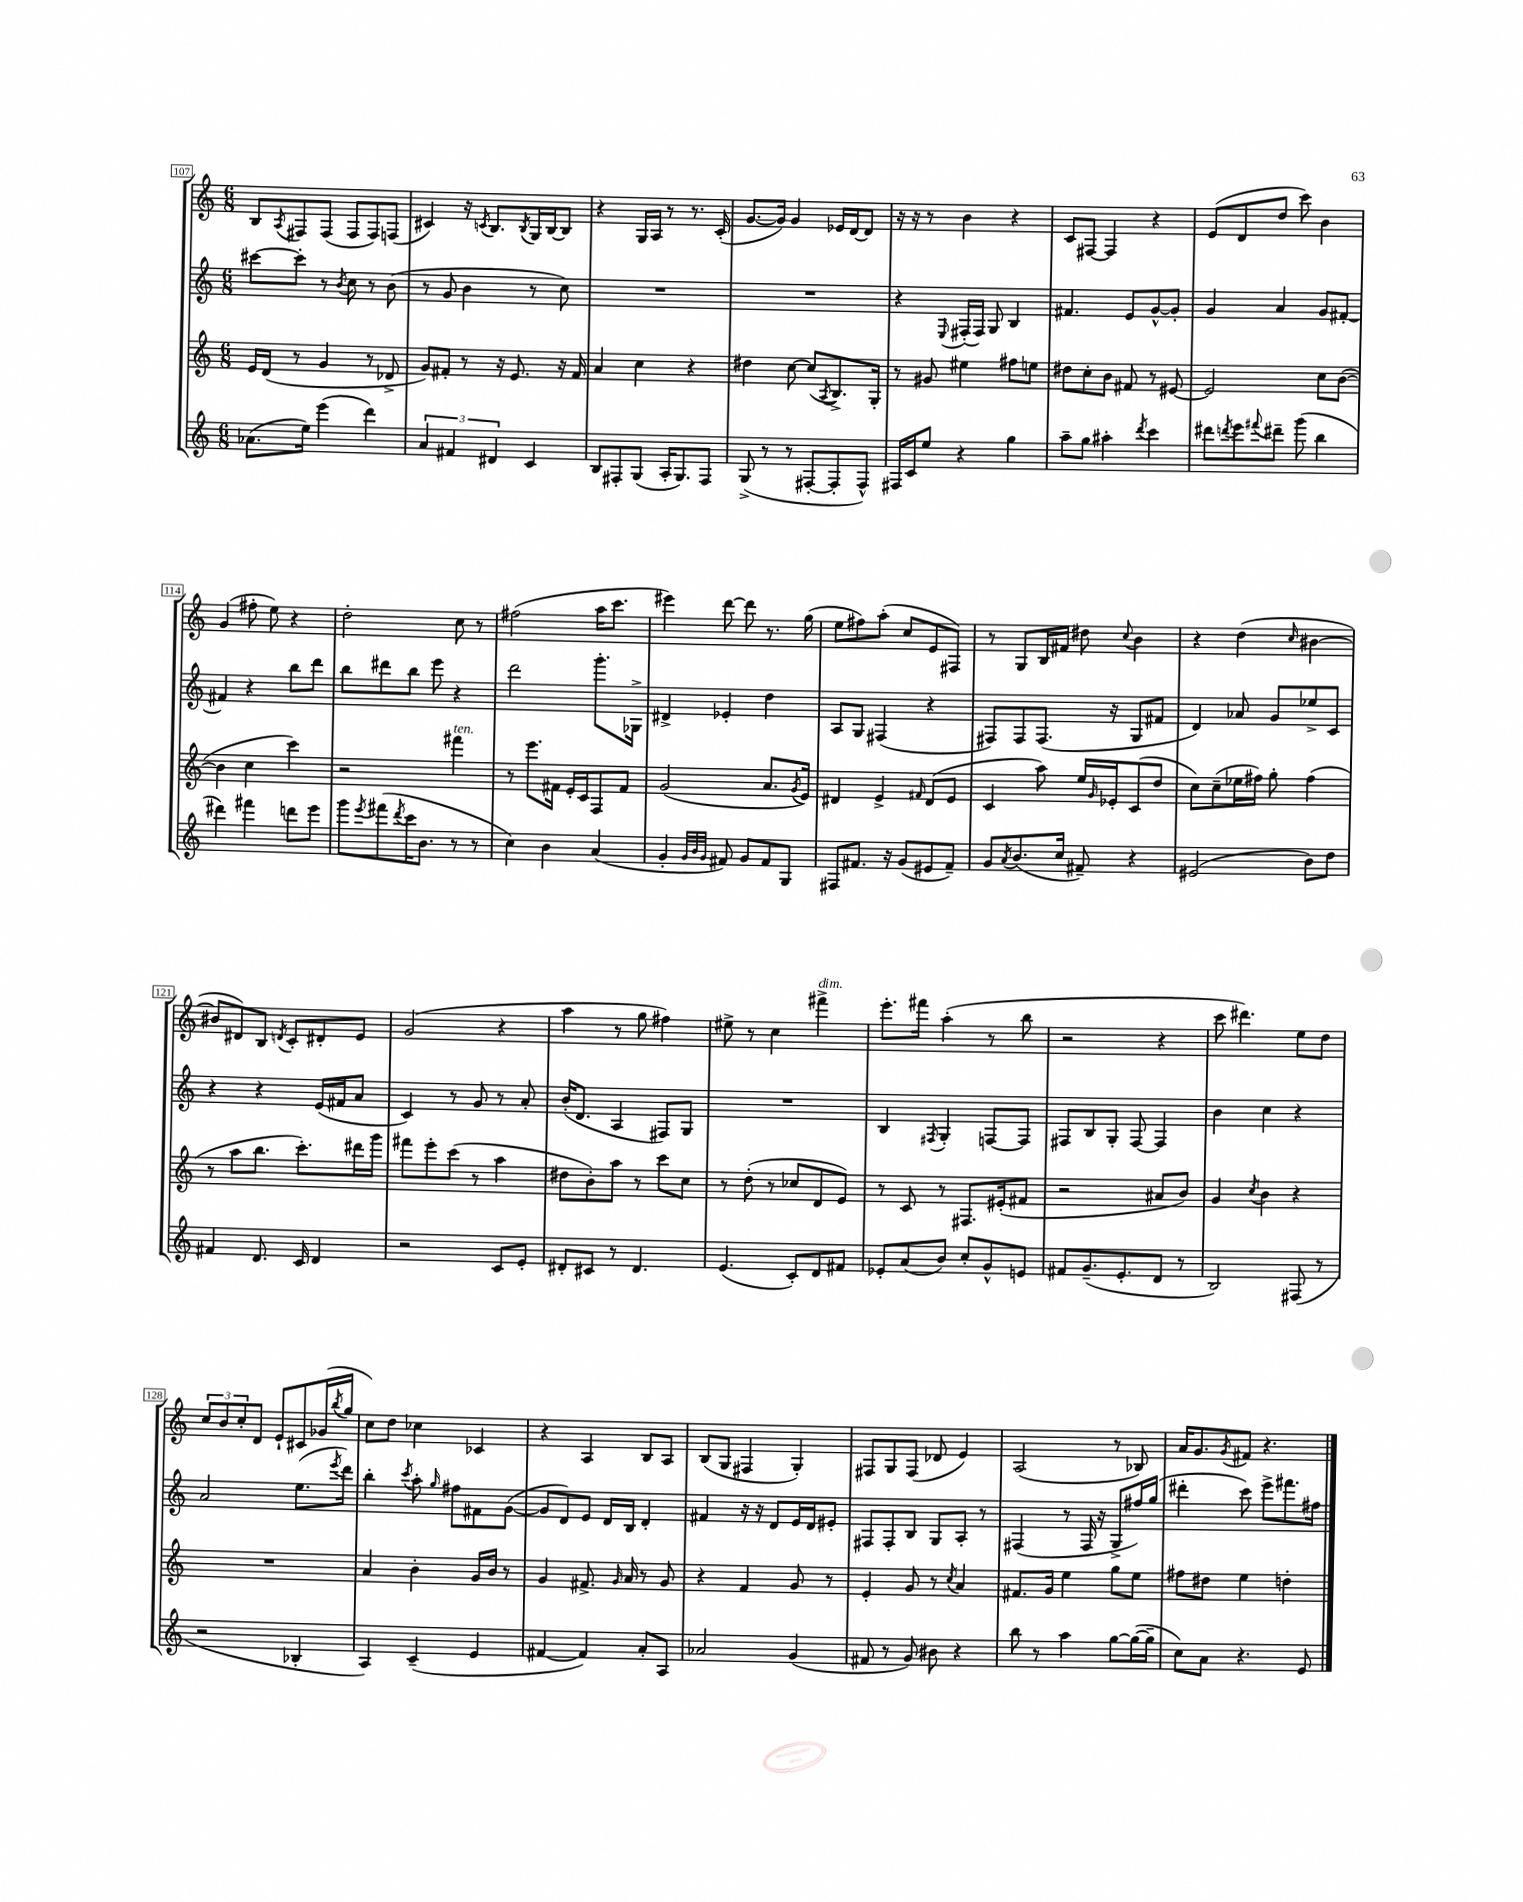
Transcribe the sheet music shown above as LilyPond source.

<<
\new StaffGroup <<
\new Staff = "s0" {
    \clef treble \key c \major \numericTimeSignature \time 6/8
    b8 \acciaccatura { a8 } fis8 fis8( fis8 fis8) f8( |
    cis'4) r16 \acciaccatura { c'8 } b8. \acciaccatura { b8 } g16 b16~ b8 |
    r4 g16 a16 r8 r8. c'16-.( |
    g'8.~ g'16) g'4 ees'16 d'16~ d'8 |
    r16 r16 r8 b'4 r4 |
    c'8 fis8~ fis4 r4 |
    e'8( d'8 d''8 c'''8) b'4 |
    g'4( fis''8-. e''8) r4 |
    d''2-. c''8 r8 |
    fis''2( a''16 c'''8. |
    eis'''4) d'''8~ d'''8 r8. g''16( |
    e''8 fis''8) a''8-.( c''8 e'8 fis8) |
    r8 g8 b16 fis'16 dis''8 \appoggiatura { c''8 } b'4 |
    r4 d''4( \grace { c''16 } bis'4~ |
    bis'8 dis'8) b8 \acciaccatura { d'8 } c'8-. dis'8-. e'8 |
    g'2( r4 |
    a''4 r8 g''8 fis''4) |
    eis''8-> r8 c''4 fis'''4->^\markup { \italic "dim." } |
    e'''8.-. fis'''16 a''4-.( r8 b''8 |
    r2 r4 |
    c'''8 dis'''4.) e''8 d''8 |
    \tuplet 3/2 { c''8 b'8 c''8-. } d'8 e'8-! cis'8 ges'16( \acciaccatura { b''8 } g''16 |
    c''8) d''8 ces''4 ces'4 |
    r4 a4 b8 a8 |
    b8( g8 fis4 g4-.) |
    fis8 g8 fis8( des'8 e'4) |
    a2( r8 bes8) |
    a'16 g'8. \acciaccatura { g'8 } fis'8 r4. \bar "|." |
}
\new Staff = "s1" {
    \clef treble \key c \major \numericTimeSignature \time 6/8
    cis'''8~ cis'''8-. r8 \acciaccatura { b'8 } c''8 r8 b'8( |
    r8 g'8 b'4 r8 c''8) |
    R2. |
    R2. |
    r4 \appoggiatura { e8 } fis16-.( fis16) g8 b4 |
    fis'4. e'8 g'8~-^ g'8-. |
    g'4 a'4 g'8 fis'8~-. |
    fis'4 r4 b''8 d'''8 |
    b''8 dis'''8 b''8 e'''8 r4 |
    d'''2 g'''8.-. ges16-> |
    dis'4-> ees'4-. d''4 |
    a8 g8 fis4( r4 |
    fis8) fis8 fis8.( r16 g8 fis'8 |
    d'4) aes'8 g'8 ees''8-> c'8 |
    r4 r4 e'16( fis'16 a'8 |
    c'4) r8 g'8 r8 a'8-. |
    b'16-.( d'8. a4 fis8) g8 |
    R2. |
    b4 \acciaccatura { fis8 } g4-. f8~ f8 |
    fis8 b8 g8-. fis8~ fis4 |
    b'4 c''4 r4 |
    a'2 e''8.( \acciaccatura { e'''8 } d'''16) |
    b''4-. \acciaccatura { c'''8 } a''8-. \grace { g''16 } fis''8 fis'8 g'8~( |
    g'8 d'8) e'8 d'16 b16 d'4-. |
    fis'4 r16 r16 d'8 e'16 d'16 eis'8-. |
    fis8 fis8-. b8 g8 a8-. r8 |
    fis4( r8 fis16 r16 g8-> fis''16) g''16( |
    dis'''4-. c'''8) e'''8-> fis'''8. fis''16 \bar "|." |
}
\new Staff = "s2" {
    \clef treble \key c \major \numericTimeSignature \time 6/8
    e'16 d'16( r8 g'4 r8 des'8-> |
    g'8) fis'8-. r8 r16 e'8. r16 fis'16 |
    a'4 c''4 r4 |
    dis''4 c''8~ c''8( \acciaccatura { a8 } b8.->) g16-. |
    r8 gis'8 eis''4 fis''8 e''8 |
    dis''8 c''8-. b'8 fis'8 r8 eis'8~ |
    eis'2 c''8 b'8~( |
    b'4 c''4 c'''4) |
    r2 fis'''4^\markup { \italic "ten." } |
    r8 e'''8. fis'16 e'16-. c'16 f8 fis'8 |
    g'2( a'8. \acciaccatura { g'8 } e'16) |
    dis'4 e'4-> \grace { fis'16 } dis'8( e'8 |
    c'4 a''8) e''16 \grace { g'16 } ees'16-. c'8( d''8 |
    c''8) c''8--( ees''16 fis''16) g''8-. fis''4( |
    r8 a''8 b''8. c'''8.-.) dis'''16 g'''16 |
    fis'''8 e'''8-. c'''8( r8 a''4 |
    dis''8 b'8-.) a''8 r8 c'''8 c''8 |
    r8 d''8-.( r8 ces''8 d'8 e'8) |
    r8 c'8 r8 fis8. eis'16-.( fis'8 |
    r2 ais'8 b'8) |
    g'4 \acciaccatura { c''8 } b'4 r4 |
    R2. |
    a'4 b'4-. g'16 b'16 r8 |
    g'4 fis'8.-> \grace { g'16 } a'16 r8 g'8 |
    r4 f'4 g'8 r8 |
    e'4-. g'8 r8 \acciaccatura { c''8 } a'4 |
    fis'8. g'16 e''4 g''8 e''8 |
    fis''8 dis''8 e''4 d''4-. \bar "|." |
}
\new Staff = "s3" {
    \clef treble \key c \major \numericTimeSignature \time 6/8
    aes'8.( e''16) e'''4( d'''4) |
    \tuplet 3/2 { a'4 fis'4 dis'4 } c'4 |
    b8 fis8-. g8( a16-. g8.) fis8 |
    g8->( r8 r8 fis8~-. fis8-. fis8-^) |
    fis16 c'16 e''8 r4 g''4 |
    a''8-- g''8 ais''4-. \acciaccatura { d'''8 } c'''4 |
    dis'''8 \acciaccatura { d'''8 } e'''8 \appoggiatura { fis'''8 } dis'''8-- g'''8( b''4 |
    dis'''4) fis'''4 d'''8 e'''8 |
    g'''8 \acciaccatura { e'''8 } fis'''8( \acciaccatura { d'''8 } c'''16 b'8. r8 r8 |
    c''4) b'4 a'4( |
    g'4-. \grace { g'32 b'32 g'32 } fis'8) g'8 fis'8 g8 |
    fis8 fis'8. r16 g'8( eis'8 fis'8--) |
    g'8 \acciaccatura { a'8 } b'8.( c''16 fis'8--) r4 |
    eis'2( b'8) d''8 |
    fis'4 d'8. c'16 d'4 |
    r2 c'8 e'8-. |
    dis'8-. cis'8 r8 dis'4. |
    e'4.( c'8-.) d'8 fis'8 |
    ees'8-. a'8( b'8) c''8-. g'8-^ e'8 |
    fis'8 g'8.--( e'8.-. d'8 r8 |
    b2) fis8( r8 |
    r2 bes4-. |
    a4) c'4--( e'4 |
    fis'4~ fis'4) a'8-. a8 |
    aes'2 g'4( |
    fis'8 r8 g'8) bis'8 r4 |
    b''8 r8 a''4 g''8~ g''16~( g''16-- |
    c''8) a'8 r4. e'8 \bar "|." |
}
>>
>>
\layout { \context { \Score currentBarNumber = #107 \override BarNumber.stencil = #(make-stencil-boxer 0.1 0.3 ly:text-interface::print) } }
